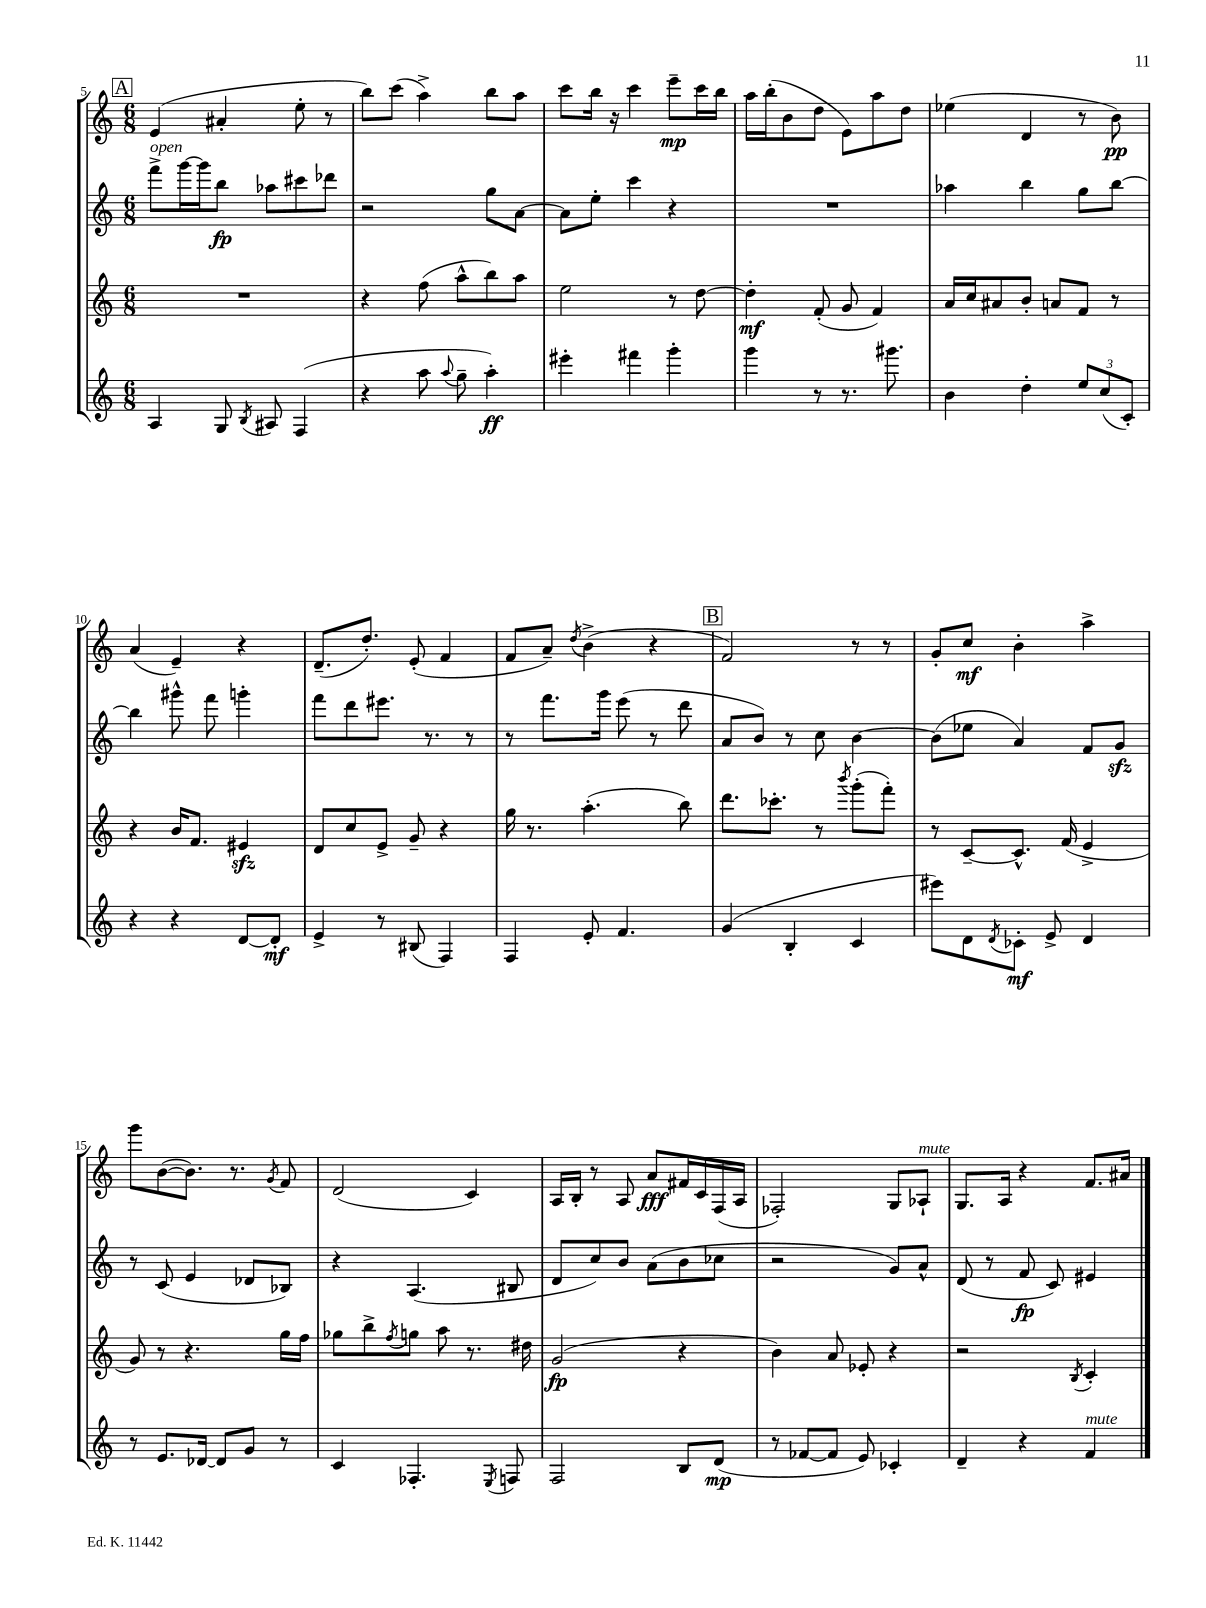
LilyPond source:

<<
\new StaffGroup <<
\new Staff = "s0" {
    \clef treble \key c \major \numericTimeSignature \time 6/8
    \mark \markup { \box "A" } e'4( ais'4-. e''8-. r8 |
    b''8) c'''8( a''4->) b''8 a''8 |
    c'''8 b''16 r16 c'''4 e'''8--\mp c'''16 b''16 |
    a''16 b''16-.( b'8 d''8 e'8) a''8 d''8 |
    ees''4( d'4 r8 b'8\pp) |
    a'4( e'4--) r4 |
    d'8.--( d''8.-.) e'8-.( f'4 |
    f'8 a'8--) \acciaccatura { d''8 } b'4->( r4 |
    \mark \markup { \box "B" } f'2) r8 r8 |
    g'8-. c''8\mf b'4-. a''4-> |
    g'''8 b'8~( b'8.) r8. \acciaccatura { g'8 } f'8 |
    d'2( c'4) |
    a16 b16-. r8 a8 a'8\fff fis'16 c'16 f16( a16 |
    fes2-.) g8 aes8-!^\markup { \italic "mute" } |
    g8. a16 r4 f'8. ais'16 \bar "|." |
}
\new Staff = "s1" {
    \clef treble \key c \major \numericTimeSignature \time 6/8
    \mark \markup { \box "A" } f'''8->^\markup { \italic "open" } g'''16~ g'''16 b''8\fp aes''8 cis'''8 des'''8 |
    r2 g''8 a'8~ |
    a'8 e''8-. c'''4 r4 |
    R2. |
    aes''4 b''4 g''8 b''8~ |
    b''4 gis'''8-^ f'''8 g'''4-. |
    f'''8 d'''8 eis'''8. r8. r8 |
    r8 f'''8. g'''16 e'''8( r8 d'''8 |
    \mark \markup { \box "B" } a'8 b'8) r8 c''8 b'4~ |
    b'8( ees''8 a'4) f'8 g'8\sfz |
    r8 c'8( e'4 des'8 bes8) |
    r4 a4.( bis8 |
    d'8 c''8) b'8 a'8( b'8 ces''8 |
    r2 g'8) a'8-^ |
    d'8( r8 f'8\fp c'8) eis'4 \bar "|." |
}
\new Staff = "s2" {
    \clef treble \key c \major \numericTimeSignature \time 6/8
    \mark \markup { \box "A" } R2. |
    r4 f''8( a''8-^ b''8) a''8 |
    e''2 r8 d''8~ |
    d''4-.\mf f'8-.( g'8 f'4) |
    a'16 c''16 ais'8 b'8-. a'8 f'8 r8 |
    r4 b'16 f'8. eis'4\sfz |
    d'8 c''8 e'8-> g'8-- r4 |
    g''16 r8. a''4.-.( b''8) |
    \mark \markup { \box "B" } d'''8. ces'''8.-. r8 \acciaccatura { b'''8 } g'''8-.( f'''8-.) |
    r8 c'8~-- c'8.-^ f'16( e'4-> |
    g'8) r8 r4. g''16 f''16 |
    ges''8 b''8-> \acciaccatura { f''8 } g''8 a''8 r8. dis''16 |
    g'2\fp( r4 |
    b'4) a'8 ees'8-. r4 |
    r2 \acciaccatura { b8 } c'4-. \bar "|." |
}
\new Staff = "s3" {
    \clef treble \key c \major \numericTimeSignature \time 6/8
    \mark \markup { \box "A" } a4 g8 \acciaccatura { b8 } ais8 f4( |
    r4 a''8 \appoggiatura { a''8 } g''8-- a''4-.\ff) |
    eis'''4-. fis'''4 g'''4-. |
    g'''4 r8 r8. gis'''8. |
    b'4 d''4-. \tuplet 3/2 { e''8 c''8( c'8-.) } |
    r4 r4 d'8~ d'8-.\mf |
    e'4-> r8 bis8( f4) |
    f4 e'8-. f'4. |
    \mark \markup { \box "B" } g'4( b4-. c'4 |
    eis'''8) d'8 \acciaccatura { d'8 } ces'8-.\mf e'8-> d'4 |
    r8 e'8. des'16~ des'8 g'8 r8 |
    c'4 fes4.-. \acciaccatura { e8 } f8 |
    f2 b8 d'8\mp( |
    r8 fes'8~ fes'8 e'8) ces'4-. |
    d'4-- r4 f'4^\markup { \italic "mute" } \bar "|." |
}
>>
>>
\layout { \context { \Score currentBarNumber = #5 } }
